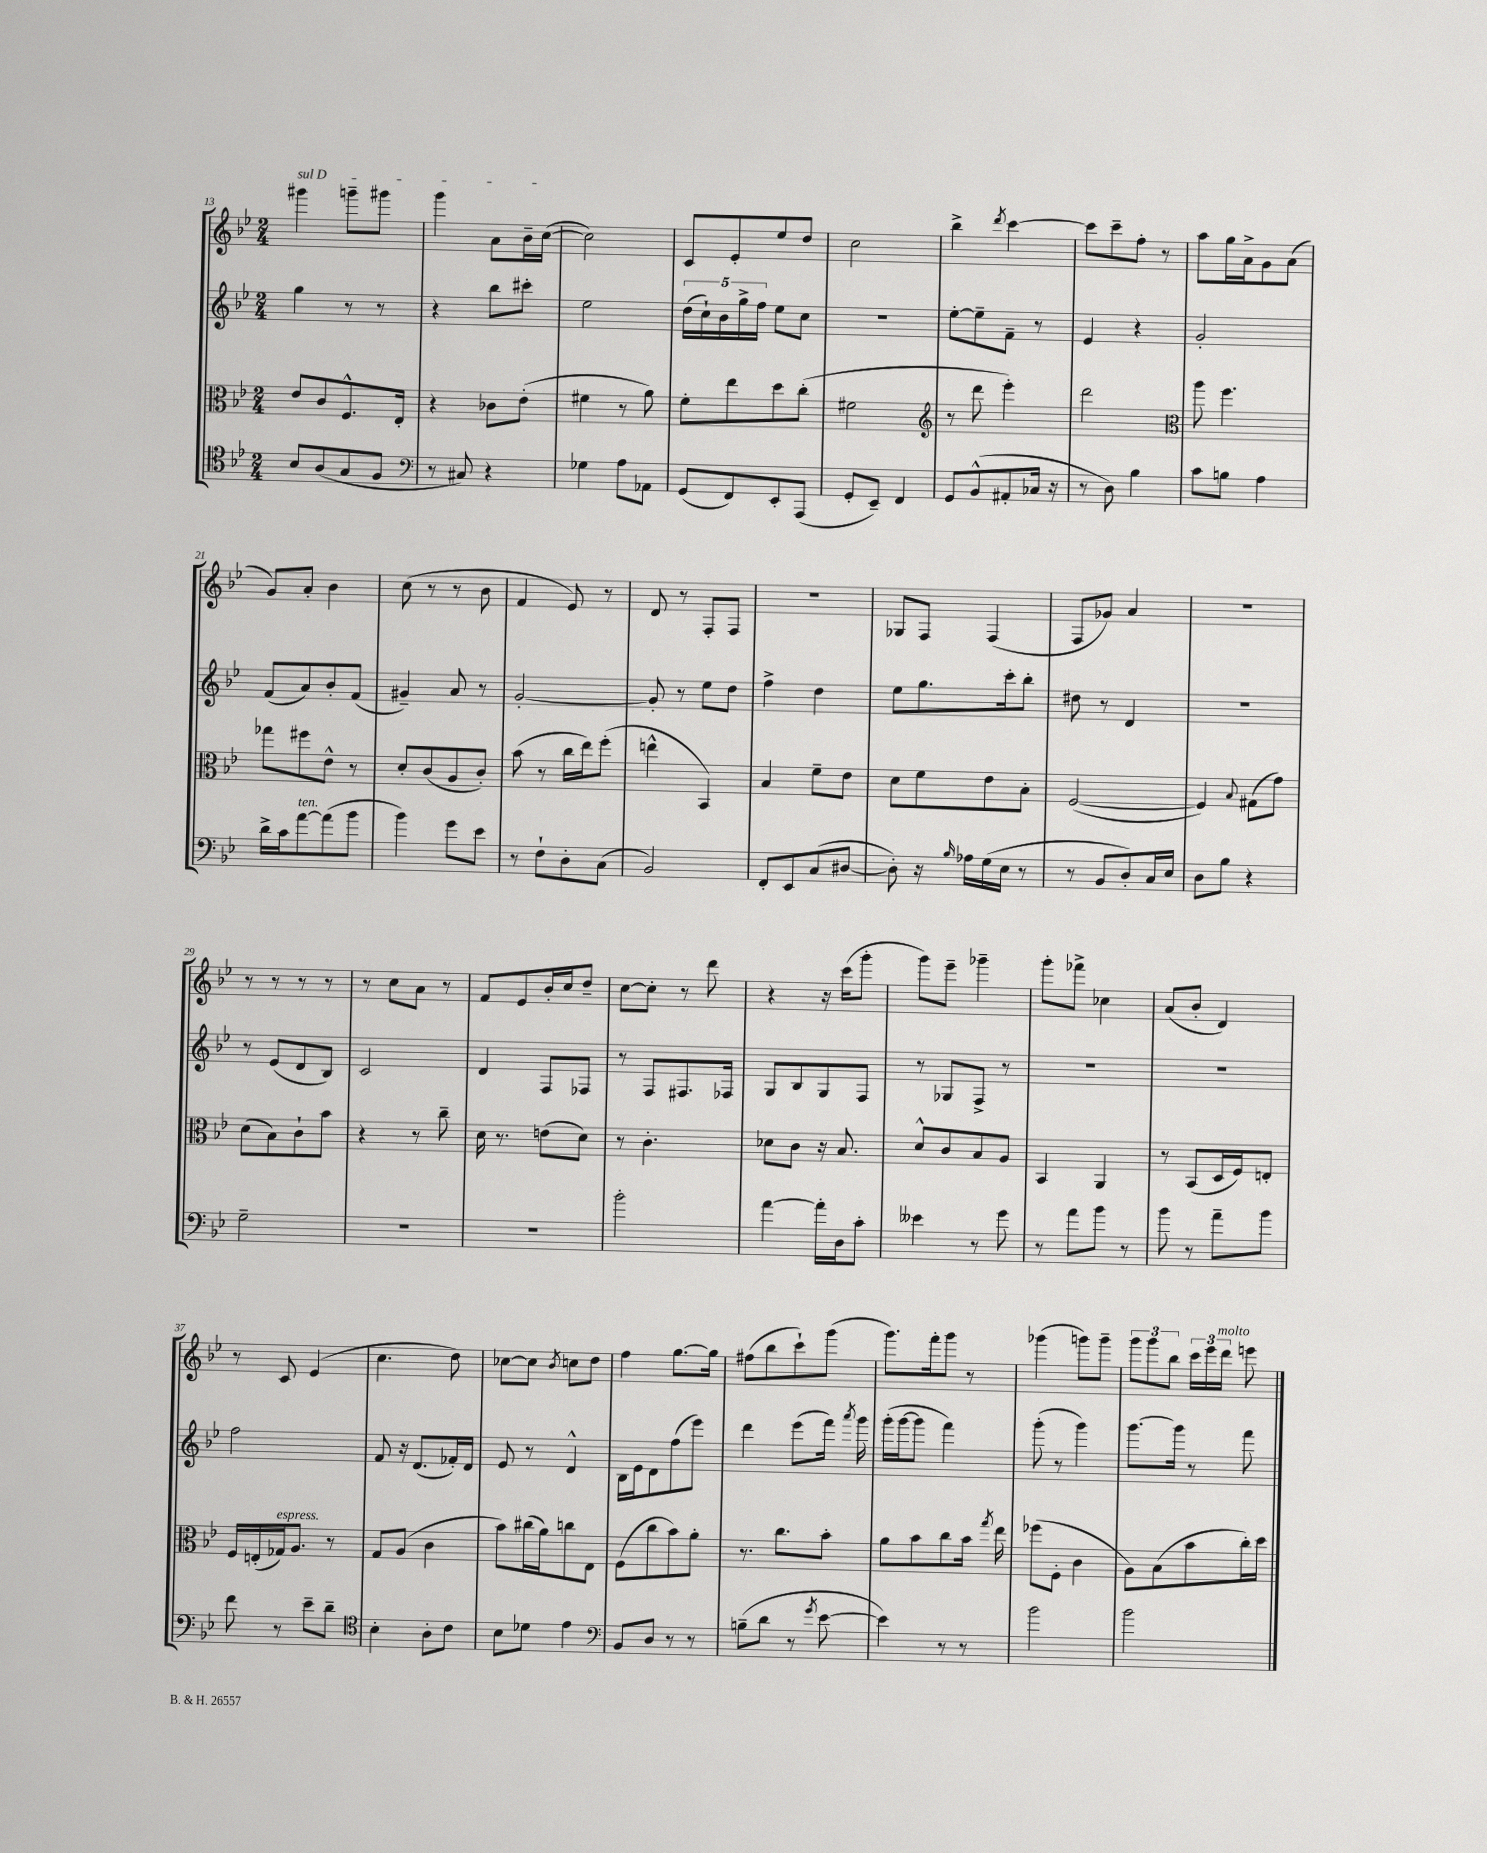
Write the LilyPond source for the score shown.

<<
\new StaffGroup <<
\new Staff = "s0" {
    \clef treble \key bes \major \numericTimeSignature \time 2/4
    \autoBeamOff \once \override TextSpanner.bound-details.left.text = \markup { \italic "sul D" } gis'''4\startTextSpan g'''8[-- gis'''8] |
    g'''4 a'8[ bes'16-- c''16]~\stopTextSpan( |
    c''2) |
    c'8[ ees'8-. ees''8 d''8] |
    c''2 |
    bes''4-> \acciaccatura { d'''8 } c'''4~ |
    c'''8[ c'''8-- f''8]-. r8 |
    a''8[ g''16 a'16-> g'8 a'8]( |
    g'8[) a'8]-. bes'4 |
    c''8( r8 r8 bes'8 |
    f'4 ees'8) r8 |
    d'8 r8 f8[-. f8] |
    R2 |
    ges8[ f8] f4( |
    f8[ ges'8]) a'4 |
    R2 |
    r8 r8 r8 r8 |
    r8 c''8[ a'8] r8 |
    f'8[ ees'8 bes'16-. c''16 d''8]-- |
    c''8[~ c''8]-. r8 d'''8 |
    r4 r16 c'''16[( g'''8]-. |
    g'''8[) ees'''8]-- ges'''4-- |
    g'''8[-. fes'''8]-> ces''4 |
    a'8[( bes'8]-. d'4) |
    r8 c'8 ees'4( |
    c''4. d''8) |
    ces''8[~ ces''8] \acciaccatura { bes'8 } c''8[ d''8] |
    f''4 g''8.[~ g''16] |
    fis''8[( bes''8 c'''8-!) g'''8]( |
    g'''8.[) f'''16-. g'''8] r8 |
    ges'''4( g'''8[) g'''8]-- |
    \tuplet 3/2 { g'''8[ g'''8 bes''8] } \tuplet 3/2 { c'''16[ ees'''16 d'''16]^\markup { \italic "molto" } } e'''8 \bar "|." |
}
\new Staff = "s1" {
    \clef treble \key bes \major \numericTimeSignature \time 2/4
    \autoBeamOff g''4 r8 r8 |
    r4 bes''8[ cis'''8]-. |
    ees''2 |
    \tuplet 5/4 { d''16[( c''16-!) bes'16 g''16-> f''16] } ees''8[ c''8] |
    R2 |
    ees''8[~-. ees''8-- f'8]-- r8 |
    ees'4 r4 |
    g'2-. |
    f'8[( a'8) bes'8-. f'8]( |
    gis'4--) a'8 r8 |
    g'2~-. |
    g'8-. r8 ees''8[ d''8] |
    f''4-> d''4 |
    ees''8[ g''8. c'''16-. bes''8]-. |
    dis''8 r8 d'4 |
    R2 |
    r8 ees'8[( d'8 bes8]) |
    c'2 |
    d'4 f8[ fes8] |
    r8 f8[ fis8. fes16] |
    g8[ bes8 g8 f8] |
    r8 ges8[ f8]-> r8 |
    R2 |
    R2 |
    f''2 |
    f'8 r16 d'8.[( fes'16-.) d'16] |
    ees'8 r8 d'4-^ |
    bes16[ ees'16 d'8 f''8( ees'''8]) |
    d'''4 ees'''8[( f'''16]) \acciaccatura { a'''8 } g'''16 |
    g'''16[-.( g'''16~ g'''8] f'''4) |
    g'''8-.( r8 g'''4) |
    g'''8.[~ g'''16] r8 f'''8 \bar "|." |
}
\new Staff = "s2" {
    \clef alto \key bes \major \numericTimeSignature \time 2/4
    \autoBeamOff ees'8[ c'8 f8.-^ ees16]-. |
    r4 ces'8[ ees'8]-.( |
    fis'4 r8 a'8) |
    f'8[-. ees''8 d''8 c''8]-.( |
    fis'2 |
    \clef treble r8 d'''8 ees'''4-.) |
    d'''2 |
    \clef alto a''8 f''4. |
    ges''8[ fis''8 ees'8]-^ r8 |
    d'8[-. c'8( a8 c'8]-.) |
    bes'8( r8 c''16[ ees''16) f''8]-.( |
    e''4-^ bes,4) |
    bes4 f'8[-- ees'8] |
    d'8[ f'8 ees'8 bes8]-. |
    f2~( |
    f4) \appoggiatura { bes8 } gis8[( g'8]) |
    d'8[( bes8) c'8-! bes'8] |
    r4 r8 c''8-- |
    d'16 r8. e'8[( d'8]) |
    r8 c'4.-. |
    des'8[ c'8] r16 bes8. |
    d'8[-^ c'8 bes8 a8] |
    bes,4 a,4 |
    r8 bes,8[( d16 f16) e8]-. |
    f16[ e16-.( ges16^\markup { \italic "espress." }) a8.] r8 |
    g8[ a8]( c'4 |
    bes'8[) cis''16( a'16) c''8 ees8] |
    f8[( c''8 bes'8) a'8]-. |
    r8. c''8.[ bes'8]-. |
    a'8[ bes'8 c''8 bes'16] \acciaccatura { g''8 } ees''16 |
    fes''8[( f8]-. c'4 |
    a8[) bes8( bes'8 c''16-.) d''16] \bar "|." |
}
\new Staff = "s3" {
    \clef tenor \key bes \major \numericTimeSignature \time 2/4
    \autoBeamOff bes8[ a8( g8 f8] |
    \clef bass r8 cis8) r4 |
    ges4 a8[ aes,8] |
    g,8[( f,8) ees,8-. a,,8]( |
    g,8[-. ees,8]--) f,4 |
    g,8[ bes,8-^( ais,8-. ces16] r16 |
    r8 d8) bes4 |
    c'8[ b8] a4 |
    d'16[-> c'16 a'8~^\markup { \italic "ten." } a'8( bes'8] |
    bes'4) g'8[ ees'8] |
    r8 f8[-! d8-. c8]( |
    bes,2) |
    f,8[-. ees,8 c8( dis8]~ |
    dis8-.) r16 \grace { bes16 } aes16[ g16( ees16] r8 |
    r8 bes,8[ d8-.) c16 ees16] |
    d8[ bes8] r4 |
    g2-- |
    R2 |
    R2 |
    bes'2-. |
    a'4~ a'16[-. d16 c'8]-. |
    eeses'4 r8 g'8 |
    r8 a'8[ bes'8] r8 |
    bes'8 r8 a'8[-- bes'8] |
    f'8 r8 ees'8[-- d'8]-- |
    \clef tenor bes4-. a8[-. c'8] |
    bes8[ des'8] ees'4 |
    \clef bass bes,8[ d8] r8 r8 |
    b8[--( d'8] r8 \acciaccatura { g'8 } ees'8~ |
    ees'4) r8 r8 |
    bes'2 |
    bes'2 \bar "|." |
}
>>
>>
\layout { \context { \Score currentBarNumber = #13 } }
